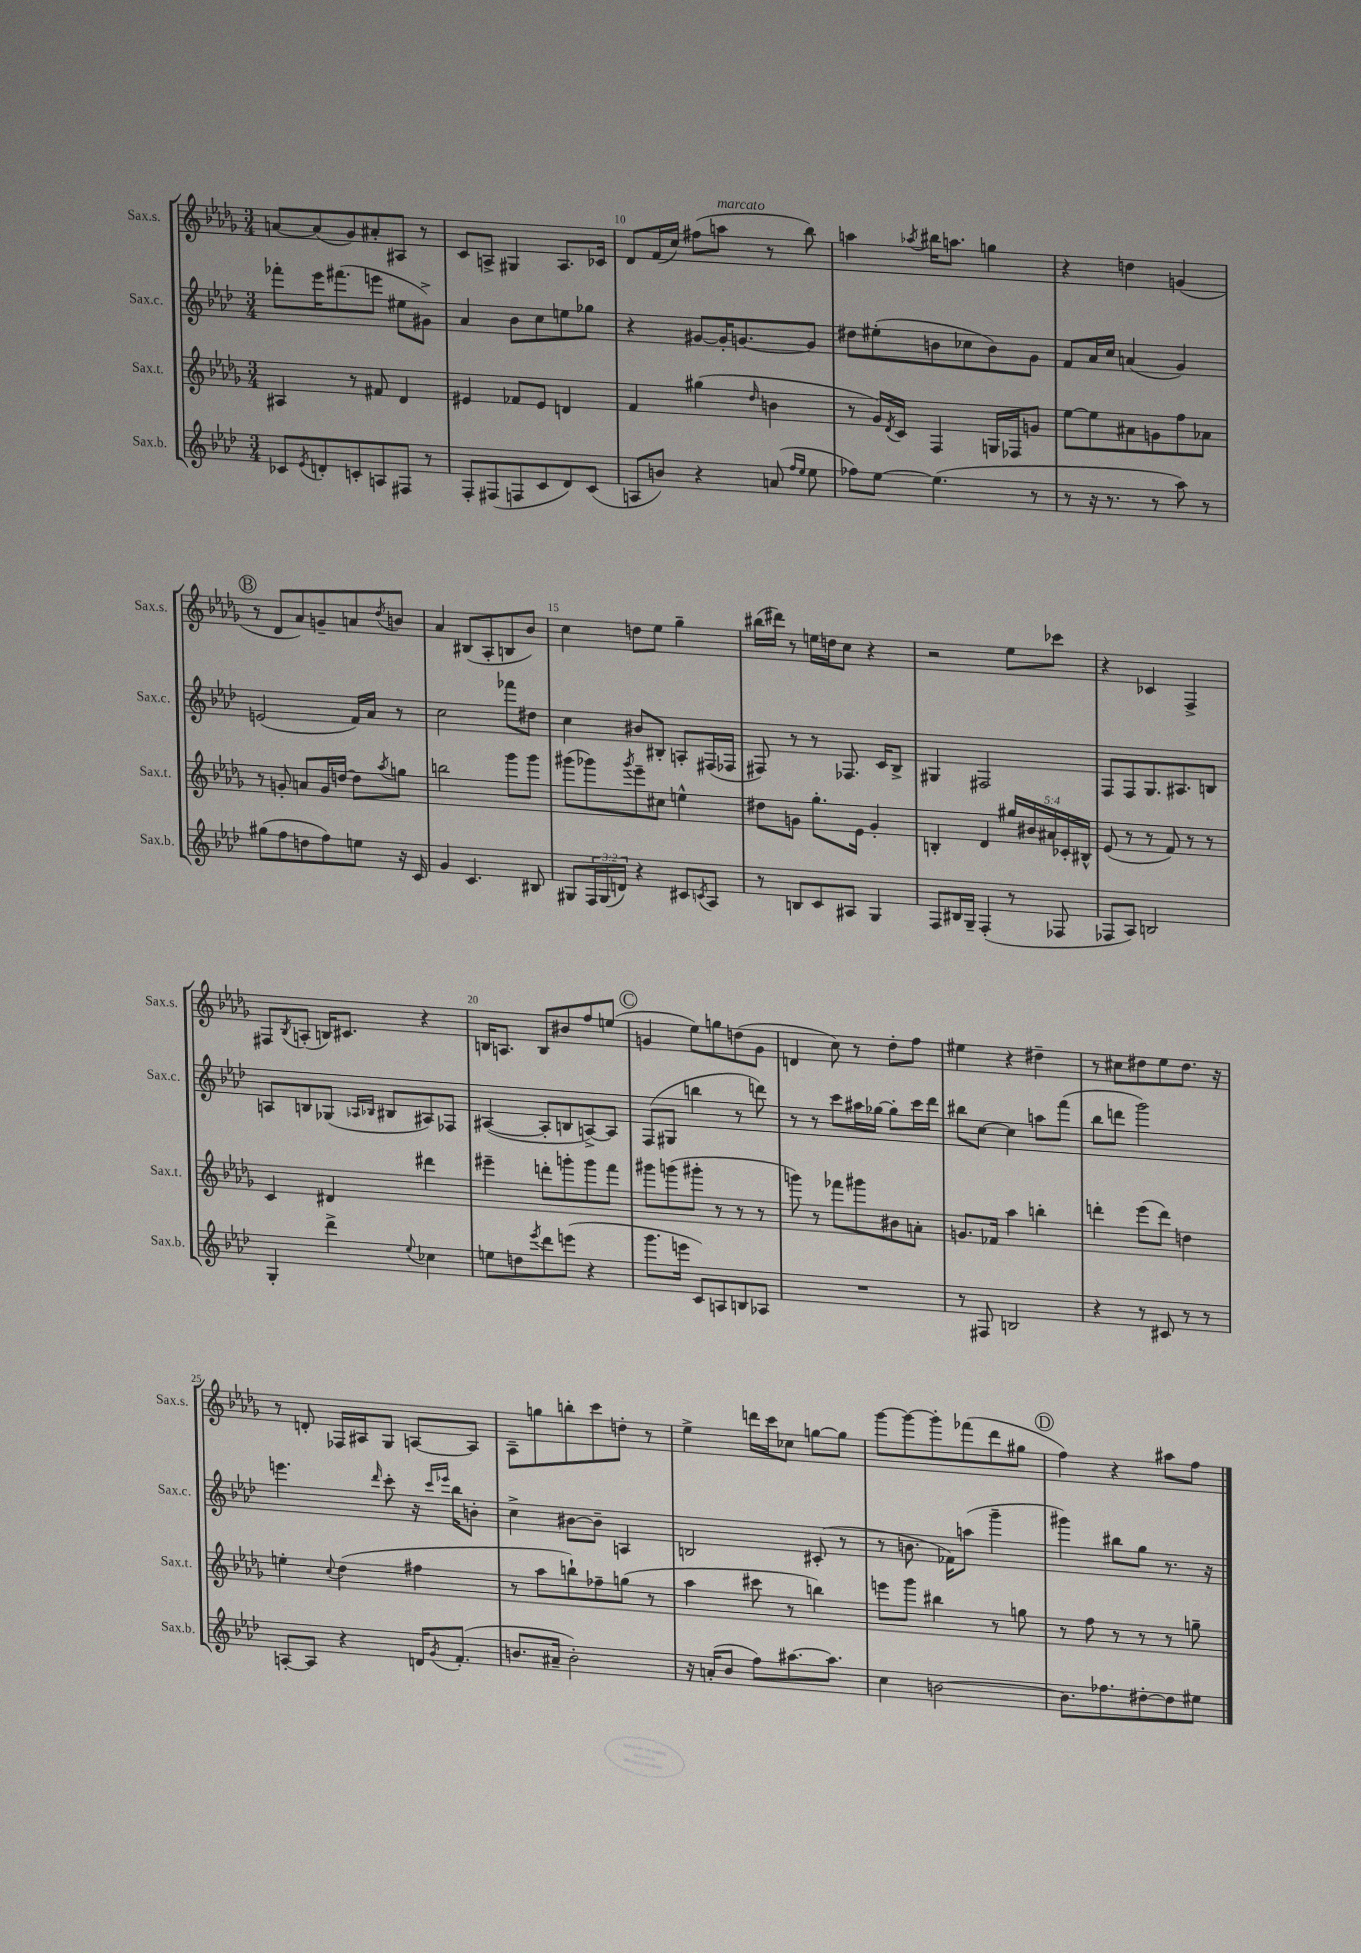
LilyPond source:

<<
\new StaffGroup <<
\new Staff = "s0" \with { instrumentName = "Sax.s." shortInstrumentName = "Sax.s." } {
    \clef treble \key des \major \numericTimeSignature \time 3/4
    a'8~ a'8( ges'8) ais'8-. ais8 r8 |
    c'8 a8-> gis4 a8. ces'16 |
    des'8 f'16( c''16) fis''8( a''8^\markup { \italic "marcato" } r8 bes''8) |
    a''4 \acciaccatura { aes''8 } bis''16 a''8. g''4 |
    r4 d''4 g'4( |
    \mark \markup { \circle "B" } r8 des'8 aes'8) g'8-- a'8 \acciaccatura { des''8 } b'8 |
    aes'4 bis8( aes8-. b8 bes'8) |
    c''4 d''8 ees''8 ges''4-- |
    bis''16( dis'''16) r8 e''16 d''16 c''8 r4 |
    r2 ees''8 ces'''8 |
    r4 ces'4 f4-> |
    fis8 \acciaccatura { bes8 } a8-.( b16) cis'8. r4 |
    b16 a8. b8 bis'8 f''8 e''8( |
    \mark \markup { \circle "C" } g'4 ees''8) g''8 d''8( g'8 |
    d'4 c''8) r8 des''8-. f''8 |
    eis''4 r4 dis''4-- |
    r8 cis''8 dis''8 ees''8 dis''8. r16 |
    r8 d'8-. fes16 ais16 ges8 a8~ a8 |
    aes8-- g''8 b''8-. c'''8 d''8-. r8 |
    ees''4-> d'''16 c'''16 ces''8 g''8~ g''8 |
    ges'''8~ ges'''8~ ges'''8-. fes'''8( des'''8 gis''8 |
    \mark \markup { \circle "D" } f''4) r4 ais''8 f''8 \bar "|." |
}
\new Staff = "s1" \with { instrumentName = "Sax.c." shortInstrumentName = "Sax.c." } {
    \clef treble \key aes \major \numericTimeSignature \time 3/4
    fes'''8-. ees'''16 fis'''8.( e'''8 eis''8 gis'8->) |
    aes'4 bes'8 c''8 e''8 ges''8 |
    r4 gis'8~ gis'16-. g'8.~ g'8 |
    dis''8 eis''8-.( b'8 ces''8 b'8) g'8 |
    f'8 aes'16 c''16 a'4( g'4) |
    \mark \markup { \circle "B" } e'2( f'16) aes'16 r8 |
    c''2 fes'''8 dis''8 |
    c''4 bis'8 bis8-. a8-. fis16( fes16 |
    fis8) r8 r8 fes8. c'16 bes8-> |
    gis4 fis2 |
    f8 f8 g8. ais8. b8 |
    a8 b8 ges8( \grace { aes16 bes16 } bis8 ais8) fes8 |
    ais4~( ais8-. b8 a8~->) a8 |
    \mark \markup { \circle "C" } f8( gis8 b''4 r8 d'''8) |
    r8 r8 c'''8 ais''16 ges''16~ ges''8-. c'''16 des'''16 |
    bis''8 c''8~ c''4 a''8 f'''8( |
    bes''8 d'''8 g'''2) |
    e'''4. \grace { des'''16 } c'''8-. r16 \grace { c'''16 ees'''16 } bes''16 b'8-. |
    c''4-> bis'8~ bis'8-- a4 |
    b2 cis'8-.( r8 |
    r8 b'8. fes'16) a''8( g'''4-- |
    \mark \markup { \circle "D" } gis'''4) bis''8 g''8 r8. r16 \bar "|." |
}
\new Staff = "s2" \with { instrumentName = "Sax.t." shortInstrumentName = "Sax.t." } {
    \clef treble \key des \major \numericTimeSignature \time 3/4 \override Staff.TupletNumber.text = #tuplet-number::calc-fraction-text
    ais4 r8 fis'8 des'4 |
    eis'4 fes'8 eis'8 d'4 |
    f'4 gis''4( \grace { des''16 } b'4 |
    r8 ges'16) \acciaccatura { des'8 } c'16 f4 g16 fes16 g'8 |
    ees''8~ ees''8 ais'8 g'8 f''8 aes'8 |
    \mark \markup { \circle "B" } r8 g'8-. a'8 g'16 d''16~ d''8 \acciaccatura { aes''8 } g''8 |
    b''2 ges'''8 ges'''8 |
    gis'''8( ges'''8) \acciaccatura { ges'''8 } ees'''8-- cis''8 e''4-^ |
    dis''8 g'8 ges''8.-. ees'16 g'4-. |
    b4-. des'4 \tuplet 5/4 { gis''16 bis'16 ais'16 ces'16-. bis16-^ } |
    ees'8( r8 r8 f'8) r8 r8 |
    c'4 dis'4 dis'''4 |
    eis'''4-- d'''8-. g'''8-. g'''8 f'''8 |
    \mark \markup { \circle "C" } gis'''8 g'''8( gis'''8-. r8 r8 r8 |
    g'''8) r8 fes'''8 gis'''8 bis'8 a'8-. |
    g'8. fes'16 aes''4 b''4-. |
    d'''4-. ees'''8( d'''8) d''4 |
    e''4-. \appoggiatura { c''8 } des''4( fis''4 |
    r8 aes''8 b''8-!) fes''8-- g''8( r8 |
    aes''4 cis'''8 r8 b''4) |
    e'''8 ges'''8 bis''4 r8 g''8 |
    \mark \markup { \circle "D" } r8 f''8 r8 r8 r8 g''8-- \bar "|." |
}
\new Staff = "s3" \with { instrumentName = "Sax.b." shortInstrumentName = "Sax.b." } {
    \clef treble \key aes \major \numericTimeSignature \time 3/4 \override Staff.TupletNumber.text = #tuplet-number::calc-fraction-text
    ces'8 \acciaccatura { ees'8 } d'8-. c'8-. a8 fis8 r8 |
    f8-. fis8( f8 c'8 des'8) c'8( |
    a8 b'8) r4 a'8( \grace { f''16 ees''16 } ees''8 |
    fes''8) ees''8~ ees''4.( r8 |
    r8 r16 r8. r8 aes''8) r8 |
    \mark \markup { \circle "B" } gis''8( f''8 d''8 f''8) e''8 r16 c'16 |
    g'4 c'4. bis8 |
    gis8 \tuplet 3/2 { f16 gis16( d'16) } r4 cis'8 \acciaccatura { c'8 } aes8 |
    r8 b8 c'8 ais8 g4 |
    f8 bis16 g16-- f4-.( r8 fes8 |
    fes8 aes8) b2 |
    g4-. des'''4-> \appoggiatura { ees''8 } ces''4 |
    e''8 d''8 \acciaccatura { ees'''8 } des'''8 e'''8( r4 |
    \mark \markup { \circle "C" } g'''8. e'''16 c'8) a8 b8 aes8 |
    R2. |
    r8 fis8 b2 |
    r4 r8 cis'8 r8 r8 |
    a8~-. a8 r4 d'16 \acciaccatura { g'8 } f'8.-.( |
    b'8. ais'16-- b'2-.) |
    r16 a'16-.( bes'8 f''8) ais''8.~ ais''8. |
    c''4 b'2~ |
    \mark \markup { \circle "D" } b'8. fes''8. dis''8~-. dis''8 eis''8 \bar "|." |
}
>>
>>
\layout { \context { \Score currentBarNumber = #8 \override BarNumber.break-visibility = ##(#f #t #t) barNumberVisibility = #(every-nth-bar-number-visible 5) } }
